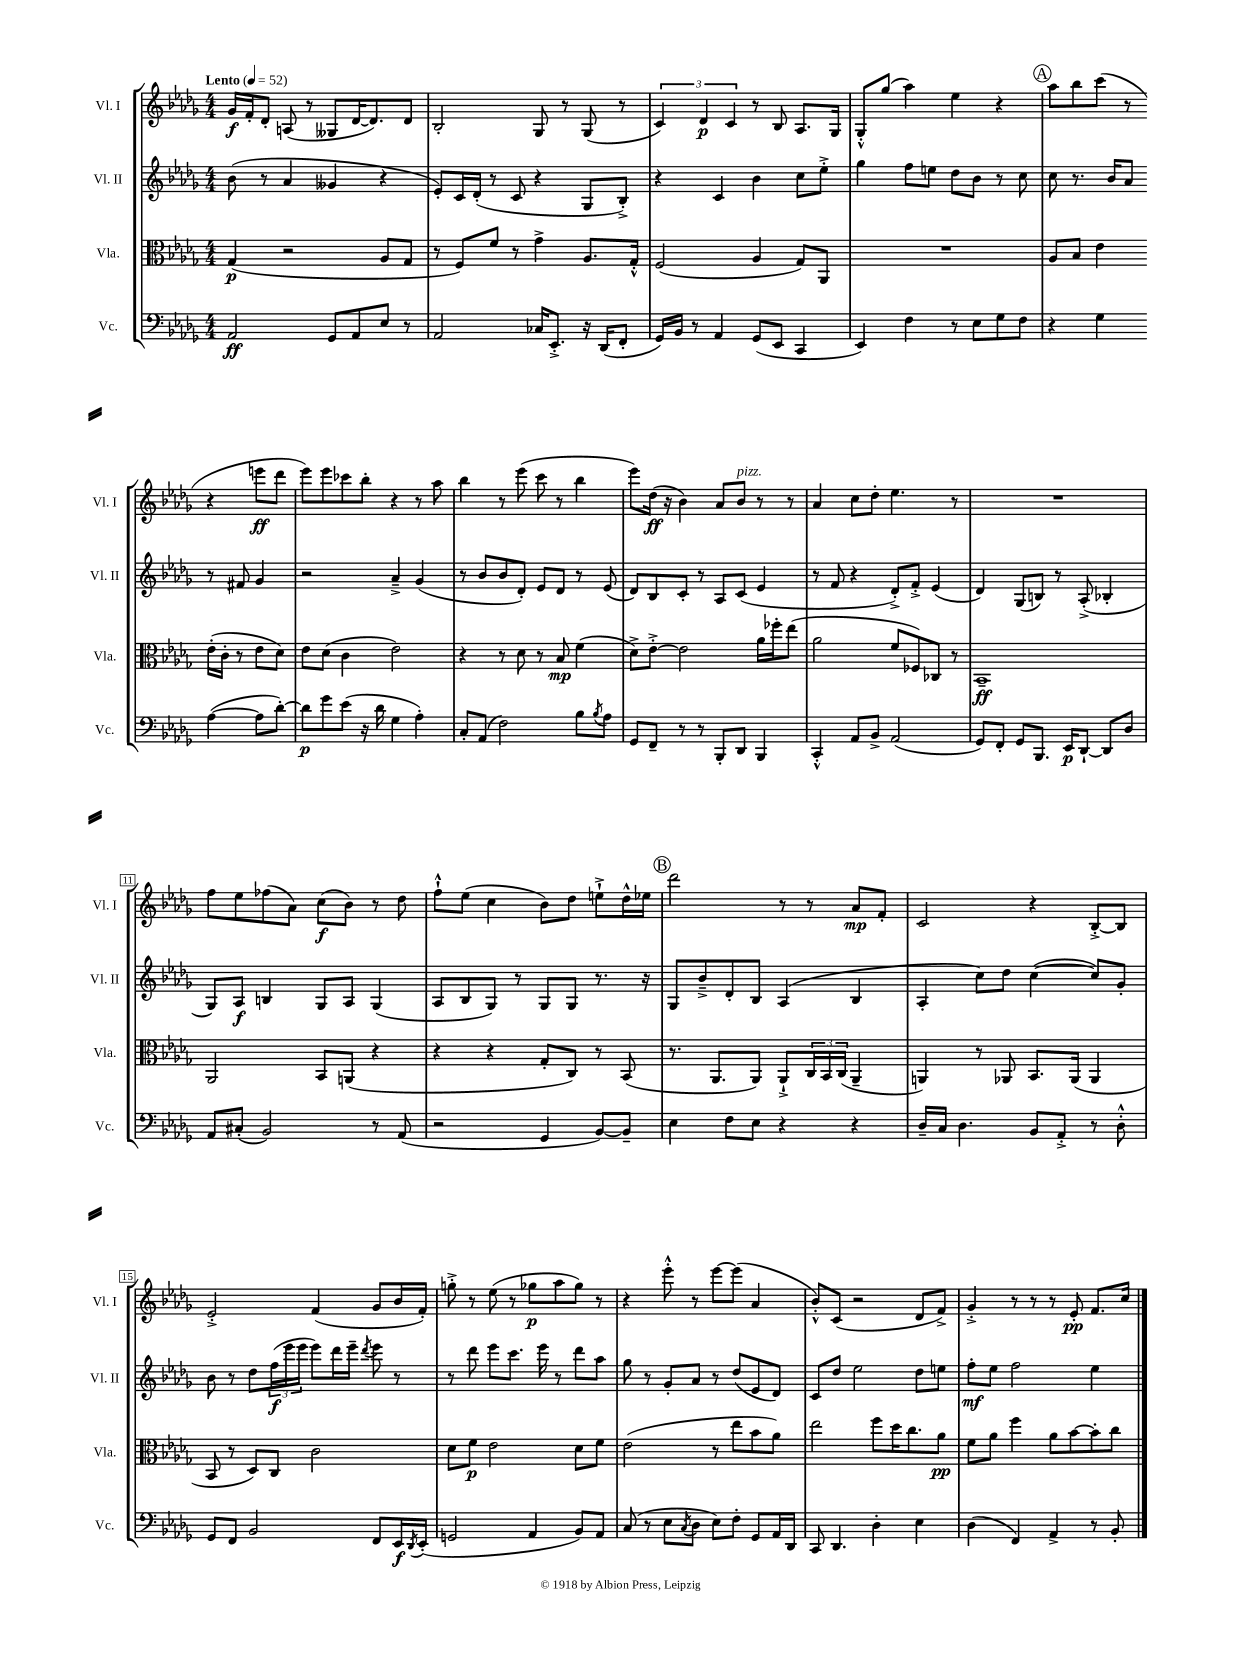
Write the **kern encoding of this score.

**kern	**dynam	**kern	**dynam	**kern	**dynam	**kern	**dynam
*part4	*part4	*part3	*part3	*part2	*part2	*part1	*part1
*staff4	*staff4	*staff3	*staff3	*staff2	*staff2	*staff1	*staff1
*I"Vc.	*	*I"Vla.	*	*I"Vl. II	*	*I"Vl. I	*
*I'Vc.	*	*I'Vla.	*	*I'Vl. II	*	*I'Vl. I	*
*clefF4	*	*clefC3	*	*clefG2	*	*clefG2	*
*k[b-e-a-d-g-]	*	*k[b-e-a-d-g-]	*	*k[b-e-a-d-g-]	*	*k[b-e-a-d-g-]	*
*M4/4	*	*M4/4	*	*M4/4	*	*M4/4	*
*MM52	*	*MM52	*	*MM52	*	*MM52	*
=1	=1	=1	=1	=1	=1	=1	=1
!	!	!	!	!	!	!LO:TX:a:B:t=Lento	!
2AA-/	ff	(4G-/	p	(8b-\	.	16g-/LL	f
.	.	.	.	.	.	16f'/J	.
.	.	.	.	8r	.	8d-'/J	.
.	.	2r	.	4a-/	.	(8An/	.
.	.	.	.	.	.	8r	.
8GG-/L	.	.	.	4g--X/	.	8G--X/L	.
8AA-/	.	.	.	.	.	[16d-/K	.
.	.	.	.	.	.	8.d-/])	.
8E-/J	.	8A-/L	.	4r	.	.	.
8r	.	8G-/J	.	.	.	8d-/J	.
=2	=2	=2	=2	=2	=2	=2	=2
2AA-/	.	8r	.	8e-'/L)	.	2B-'/	.
.	.	8F/L)	.	16c/L	.	.	.
.	.	.	.	(16d-'/JJ	.	.	.
.	.	8f/J	.	8r	.	.	.
.	.	8r	.	8c/	.	.	.
16C-X/KL	.	4g-^\	.	4r	.	8G-/	.
8.EE-'^/J	.	.	.	.	.	.	.
.	.	.	.	.	.	8r	.
16r	.	8.A-/L	.	8G-/L	.	(8G-/	.
(16DD-/KL	.	.	.	.	.	.	.
8FF'/J	.	.	.	8B-'^/J)	.	8r	.
.	.	16G-'^^/Jk	.	.	.	.	.
=3	=3	=3	=3	=3	=3	=3	=3
16GG-/LL)	.	(2F/	.	4r	.	6c/)	.
16BB-/JJ	.	.	.	.	.	.	.
8r	.	.	.	.	.	.	.
.	.	.	.	.	.	6d-/	p
4AA-/	.	.	.	4c/	.	.	.
.	.	.	.	.	.	6c/	.
(8GG-/L	.	4A-/	.	4b-\	.	8r	.
8EE-/J	.	.	.	.	.	8B-/	.
4CC/	.	8G-/L)	.	8cc\L	.	8.A-/L	.
.	.	8AA-/J	.	8ee-'^\J	.	.	.
.	.	.	.	.	.	16G-/Jk	.
=4	=4	=4	=4	=4	=4	=4	=4
4EE-/)	.	1r	.	4gg-\	.	8G-'^^/L	.
.	.	.	.	.	.	(8gg-/J	.
4F\	.	.	.	8ff\L	.	4aa-\)	.
.	.	.	.	8een\J	.	.	.
8r	.	.	.	8dd-\L	.	4ee-\	.
8E-\L	.	.	.	8b-\J	.	.	.
8G-\	.	.	.	8r	.	4r	.
8F\J	.	.	.	8cc\	.	.	.
!!LO:REH:place=s1:t=A
=5	=5	=5	=5	=5	=5	=5	=5
4r	.	8A-/L	.	8cc\	.	8aa-\L	.
.	.	8B-/J	.	8.r	.	8bb-\	.
4G-\	.	4e-\	.	.	.	(8ccc\J	.
.	.	.	.	16b-/KL	.	.	.
.	.	.	.	8a-/J	.	8r	.
([4A-\	.	(16e-'\LL	.	8r	.	4r	.
.	.	16c'\JJ	.	.	.	.	.
.	.	8r	.	8f#X/	.	.	.
8A-\L]	.	8e-\L	.	4g-/	.	8eeen\L	ff
[8d-'\J)	.	8d-\J)	.	.	.	8ddd-\J	.
!!LO:LB:g=z
=6	=6	=6	=6	=6	=6	=6	=6
8d-\L]	p	8e-\L	.	2r	.	8eee-\L)	.
8g-\	.	(8d-\J	.	.	.	8eee-\	.
(8e-\J	.	4c\	.	.	.	8ccc-X\	.
16r	.	.	.	.	.	8bb-'\J	.
16d-\	.	.	.	.	.	.	.
4G-\	.	2e-\)	.	4a-~^/	.	4r	.
4A-'\)	.	.	.	(4g-/	.	8r	.
.	.	.	.	.	.	8aa-\	.
=7	=7	=7	=7	=7	=7	=7	=7
8C'/L	.	4r	.	8r	.	4bb-\	.
(8AA-/J	.	.	.	8b-/L	.	.	.
2F\)	.	8r	.	8b-/	.	8r	.
.	.	8d-\	.	8d-'/J)	.	(8eee-\	.
.	.	8r	.	8e-/L	.	8ccc\	.
.	.	8B-/	mp	8d-/J	.	8r	.
8B-\L	.	(4f\	.	8r	.	4bb-\	.
8qB-/	.	.	.	.	.	.	.
8A-\J	.	.	.	(8e-/	.	.	.
=8	=8	=8	=8	=8	=8	=8	=8
8GG-/L	.	8d-^\L)	.	8d-/L)	.	8eee-\L)	.
8FF~/J	.	[8e-'^\J	.	8B-/	.	(16dd-\Jk	ff
.	.	.	.	.	.	16r	.
8r	.	2e-\]	.	8c'/J	.	4b-\)	.
8r	.	.	.	8r	.	.	.
8BBB-'/L	.	.	.	8A-/L	.	8a-/L	.
!	!	!	!	!	!	!LO:TX:a:i:t=pizz.	!
8DD-/J	.	.	.	(8c/J	.	8b-/J	.
4BBB-/	.	16a-\LL	.	4e-/	.	8r	.
.	.	16ff-X'\J	.	.	.	.	.
.	.	(8ee-\J	.	.	.	8r	.
=9	=9	=9	=9	=9	=9	=9	=9
4CC'^^/	.	2a-\	.	8r	.	4a-/	.
.	.	.	.	8f/	.	.	.
8AA-/L	.	.	.	4r	.	8cc\L	.
8BB-^/J	.	.	.	.	.	8dd-'\J	.
(2AA-/	.	8f/L	.	8d-'^/L)	.	4.ee-\	.
.	.	8F-X/)	.	8f'^/J	.	.	.
.	.	8C-X/J	.	(4e-/	.	.	.
.	.	8r	.	.	.	8r	.
=10	=10	=10	=10	=10	=10	=10	=10
8GG-/L)	.	1BB-~	ff	4d-/)	.	1r	.
8FF'/J	.	.	.	.	.	.	.
8GG-/L	.	.	.	(8G-/L	.	.	.
8.BBB-/J	.	.	.	8Bn/J)	.	.	.
.	.	.	.	8r	.	.	.
16EE-/KL	p	.	.	.	.	.	.
[8DD-`/J	.	.	.	(8A-'^/	.	.	.
8DD-/L]	.	.	.	4B-X'/	.	.	.
8D-/J	.	.	.	.	.	.	.
!!LO:LB:g=z
=11	=11	=11	=11	=11	=11	=11	=11
8AA-/L	.	2AA-/	.	8G-/L)	.	8ff\L	.
(8C#X'/J	.	.	.	8A-/J	f	8ee-\	.
2BB-/)	.	.	.	4Bn/	.	(8ff-X\	.
.	.	.	.	.	.	8a-\J)	.
.	.	8BB-/L	.	8G-/L	.	(8cc\L	f
.	.	(8AAn/J	.	8A-/J	.	8b-\J)	.
8r	.	4r	.	(4G-/	.	8r	.
(8AA-/	.	.	.	.	.	8dd-\	.
=12	=12	=12	=12	=12	=12	=12	=12
2r	.	4r	.	8A-/L	.	8ff`^^\L	.
.	.	.	.	8B-/	.	(8ee-\J	.
.	.	4r	.	8G-/J)	.	4cc\	.
.	.	.	.	8r	.	.	.
4GG-/	.	8G-'/L	.	8G-/L	.	8b-\L)	.
.	.	8C/J)	.	8G-/J	.	8dd-\J	.
[8BB-/L)	.	8r	.	8.r	.	8een`^\L	.
8BB-~/J]	.	(8BB-/	.	.	.	16dd-^^\L	.
.	.	.	.	16r	.	16ee-X\JJ	.
!!LO:REH:place=s1:t=B
=13	=13	=13	=13	=13	=13	=13	=13
4E-\	.	8.r	.	8G-/L	.	2ddd-\	.
.	.	.	.	8b-~^/	.	.	.
.	.	8.AA-/L	.	.	.	.	.
8F\L	.	.	.	8d-'/	.	.	.
8E-\J	.	8AA-/J)	.	8B-/J	.	.	.
4r	.	8AA-`^/L	.	(4A-/	.	8r	.
.	.	24C/L	.	.	.	8r	.
.	.	24BB-/	.	.	.	.	.
.	.	(24C/JJ	.	.	.	.	.
4r	.	4AA-~/	.	4B-/	.	8a-/L	mp
.	.	.	.	.	.	8f'/J	.
=14	=14	=14	=14	=14	=14	=14	=14
16D-~/LL	.	4AAn/)	.	4A-'/	.	2c/	.
16C/JJ	.	.	.	.	.	.	.
4.D-\	.	.	.	.	.	.	.
.	.	8r	.	8cc\L)	.	.	.
.	.	8AA-X/	.	8dd-\J	.	.	.
8BB-/L	.	8.BB-/L	.	([4cc\	.	4r	.
8AA-'^/J	.	.	.	.	.	.	.
.	.	(16AA-/Jk	.	.	.	.	.
8r	.	4AA-/	.	8cc/L])	.	[8B-'^/L	.
8D-'^^\	.	.	.	8g-'/J	.	8B-/J]	.
!!LO:LB:g=z
=15	=15	=15	=15	=15	=15	=15	=15
8GG-/L	.	8BB-/	.	8b-\	.	2e-'^/	.
8FF/J	.	8r	.	8r	.	.	.
2BB-/	.	8D-/L)	.	8dd-\L	.	.	.
.	.	8C/J	.	(24ff\L	f	.	.
.	.	.	.	24eee-\	.	.	.
.	.	.	.	24eee-\JJ	.	.	.
.	.	2c\	.	8eee-\L)	.	(4f/	.
.	.	.	.	16ddd-\L	.	.	.
.	.	.	.	16eee-~\JJ	.	.	.
.	.	.	.	8qddd-/	.	.	.
8FF/L	.	.	.	8eee-\	.	8g-/L	.
16EE-/L	f	.	.	8r	.	16b-/L	.
8qDD-/	.	.	.	.	.	.	.
(16EE-'/JJ	.	.	.	.	.	16f'/JJ)	.
=16	=16	=16	=16	=16	=16	=16	=16
2GGn/	.	8d-\L	.	8r	.	8ggn'^\	.
.	.	8f\J	p	8ddd-\	.	8r	.
.	.	2e-\	.	8eee-\L	.	(8ee-\	.
.	.	.	.	8.ccc\J	.	8r	.
4AA-/	.	.	.	.	.	8gg-X\L	p
.	.	.	.	16eee-\	.	.	.
.	.	.	.	8r	.	8aa-\	.
8BB-/L)	.	8d-\L	.	8ddd-\L	.	8gg-\J)	.
8AA-/J	.	8f\J	.	8aa-\J	.	8r	.
=17	=17	=17	=17	=17	=17	=17	=17
(8C/	.	(2e-\	.	8gg-\	.	4r	.
8r	.	.	.	8r	.	.	.
8E-\L	.	.	.	8g-'/L	.	8eee-'^^\	.
8qC/	.	.	.	.	.	.	.
8D-\J	.	.	.	8a-/J	.	8r	.
8E-\L)	.	8r	.	8r	.	[8eee-\L	.
8F'\J	.	8ee-\L	.	(8dd-/L	.	(8eee-\J]	.
8GG-/L	.	8b-\	.	8e-/	.	4a-/	.
16AA-/L	.	8a-\J)	.	8d-/J)	.	.	.
16DD-/JJ	.	.	.	.	.	.	.
=18	=18	=18	=18	=18	=18	=18	=18
8CC/	.	2ee-\	.	8c/L	.	8b-'^^/L)	.
4.DD-/	.	.	.	8dd-/J	.	(8c/J	.
.	.	.	.	2ee-\	.	2r	.
4D-'\	.	8ff\L	.	.	.	.	.
.	.	16dd-\K	.	.	.	.	.
.	.	8.cc\	.	.	.	.	.
4E-\	.	.	.	8dd-\L	.	8d-/L	.
.	.	8a-\J	pp	8een\J	.	8f^/J)	.
=19	=19	=19	=19	=19	=19	=19	=19
(4D-\	.	8f\L	.	8ff'\L	mf	4g-'^/	.
.	.	8a-\J	.	8ee-\J	.	.	.
4FF/)	.	4ff\	.	2ff\	.	8r	.
.	.	.	.	.	.	8r	.
4AA-^/	.	8a-\L	.	.	.	8r	.
.	.	[8b-\	.	.	.	8e-'/	pp
8r	.	8b-'\]	.	4ee-\	.	8.f/L	.
8BB-'/	.	8cc\J	.	.	.	.	.
.	.	.	.	.	.	16cc/Jk	.
==	==	==	==	==	==	==	==
*-	*-	*-	*-	*-	*-	*-	*-
